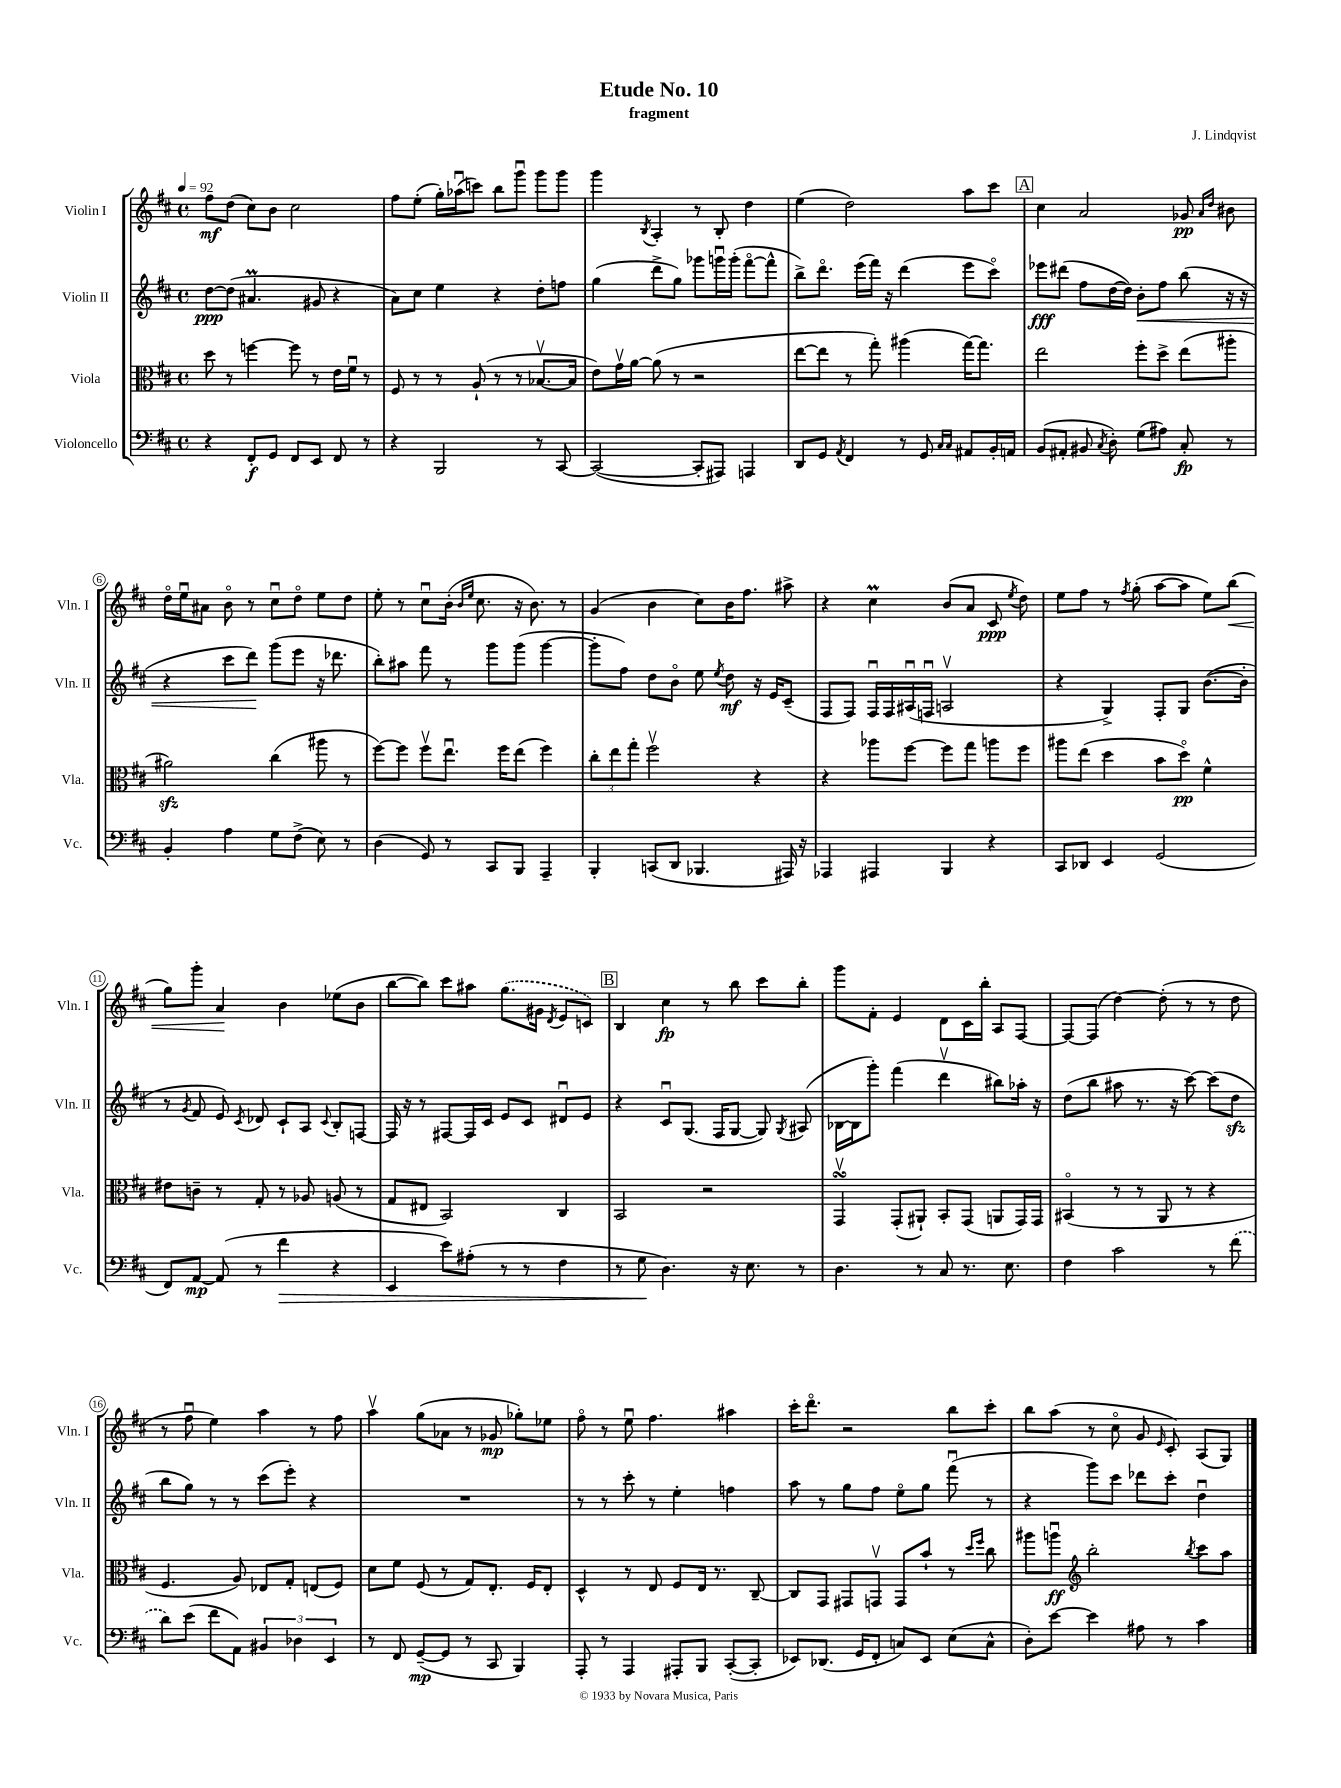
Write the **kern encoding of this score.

**kern	**kern	**kern	**kern
*staff4	*staff3	*staff2	*staff1
*clefF4	*clefC3	*clefG2	*clefG2
*k[f#c#]	*k[f#c#]	*k[f#c#]	*k[f#c#]
*M4/4	*M4/4	*M4/4	*M4/4
*met(c)	*met(c)	*met(c)	*met(c)
*MM92	*MM92	*MM92	*MM92
4r	8dd\	[8dd\L	8ff#\L
.	8r	(8dd\]J	(8dd\J
8FF#'/L	[4ff\	4.a#/	8cc#\L)
8GG/J	.	.	8b\J
8FF#/L	8ff\]	.	2cc#\
8EE/J	8r	8g#/	.
8FF#/	16e\LL	4r	.
.	16f#u\JJ	.	.
8r	8r	.	.
=	=	=	=
4r	8F#/	8a\L)	8ff#\L
.	8r	8cc#\J	(8ee'\J
2BBB/	8r	4ee\	16gg'\LL)
.	.	.	(16aa-u\J
.	(8A`/	.	8ccc\J)
.	8r	4r	8bb\L
.	8r	.	8gggu\J
8r	[8.B-v/L	8dd'\L	8ggg\L
[8CC#/	.	8ff\J	8ggg\J
.	16B-/]Jk	.	.
=	=	=	=
(2CC#/_	8e\L)	(4gg\	4ggg\
.	16gv\L	.	.
.	[16a\JJ	.	.
.	.	.	8qB/
.	(8a\]	8ddd^\L	4A'/
.	8r	8gg\J)	.
8CC#'/]L	2r	8ggg-\L	8r
8AAA#/J)	.	16gggu\L	8B'/
.	.	(16ggg'\JJ	.
4AAA/	.	[8fff#o\L	4dd\
.	.	8fff#^^\]J	.
=	=	=	=
8DD/L	[8ee\L	8bb^\L)	(4ee\
8GG/J	8ee\]J	8.dddo\J	.
8qAA/	.	.	.
4FF#/	8r	.	2dd\)
.	.	(16eee\LL	.
.	8gg'\)	16fff#\JJ)	.
.	.	16r	.
8r	(4aa#\	(4ddd\	.
8GG/	.	.	.
16qqC#/LL	.	.	.
16qqC#/JJ	.	.	.
8AA#/L	[16gg\LK)	8eee\L	8aa\L
.	8.gg\]J	.	.
16BB'/L	.	8ccc#o\J)	8ccc#\J
16AA/JJ	.	.	.
=	=	=	=
(8BB/L	2ee\	8eee-\L	4cc#\
8AA#'/J	.	(8ddd#\J	.
8BB#/	.	8ff#\L	2a/
8qC#/	.	.	.
8D'\)	.	[16dd\L	.
.	.	16dd\]JJ)	.
(8G\L	8ff#'\L	8b'\L	.
8A#\J)	8dd^\J	8ff#\J	.
8C#'/	(8ee\L	(8bb\	8g-/
.	.	.	16qqa/LL
.	.	.	16qqdd/JJ
8r	8aa#'\J	16r	8b#\
.	.	16r	.
=	=	=	=
4BB'/	2a#\)	4r	16ddo\LL
.	.	.	16eeu\J
.	.	.	8a#\J
4A\	.	8ccc#\L	8bo\
.	.	8ddd\J)	8r
8G\L	(4cc#\	(8ggg\L	8cc#u\L
(8F#^\J	.	8eee\J	8ddo\J
8E\)	8aa#\	16r	8ee\L
.	.	8.ddd-\	.
8r	8r	.	8dd\J
=	=	=	=
(4D\	[8ff#\L)	8bb'\L)	8ee'\
.	8ff#\]J	8aa#\J	8r
8GG/)	8ff#v\L	8fff#\	8cc#u\L
8r	8.eeu\J	8r	(16b'\Jk
.	.	.	16qqb/LL
.	.	.	16qqee/JJ
.	.	.	8.cc#\
8CC#/L	.	8ggg\L	.
.	16ff#\LK	.	.
8BBB/J	(8ee\J	(8ggg\J	16r
.	.	.	8.b\)
4AAA~/	4ff#\)	[4ggg\	.
.	.	.	8r
=	=	=	=
4BBB'/	12cc#'\L	8ggg'\]L	(4g/
.	12ee\	.	.
.	.	8ff#\J)	.
.	12gg'\J	.	.
(8CC/L	2ff#v\	8dd\L	4b\
8DD/J	.	8bo\J	.
4.BBB-/	.	8ee\	8cc#\L)
.	.	8qee/	.
.	.	8dd\	16b\K
.	.	.	8.ff#\J
.	4r	16r	.
.	.	16e/LK	.
16AAA#/)	.	(8c#~/J	8aa#^\
16r	.	.	.
=	=	=	=
4AAA-/	4r	8F#/L	4r
.	.	8F#/J)	.
4AAA#/	8aa-\L	16F#u/LL	4cc#\
.	.	16F#/	.
.	[8ff#\J	(16A#u/	.
.	.	16Fu/JJ	.
4BBB/	8ff#\]L	2Av/	(8b/L
.	8gg\J	.	8a/J
4r	8aa\L	.	8c#/
.	.	.	8qee/
.	8ff#\J	.	8dd\)
=	=	=	=
8CC#/L	8aa#\L	4r	8ee\L
8DD-/J	(8ee\J	.	8ff#\J
4EE/	4dd\	4G^/)	8r
.	.	.	8qff#/
.	.	.	(8gg'\
(2GG/	8b\L	8F#'/L	[8aa\L
.	8ddo\J)	8G/J	8aa\]J
.	4f#^^\	([8.b\L	8ee\L)
.	.	.	(8bb\J
.	.	16b'\]Jk	.
=	=	=	=
8FF#/L)	8e#\L	8r	8gg\L)
.	.	8qg/	.
[8AA/J	8c~\J	8f#/	8ggg'\J
(8AA/]	8r	8e/)	4a/
.	.	8qc#/	.
8r	8G'/	8d-/	.
4f#\	8r	8c#`/L	4b\
.	8A-/	8A/J	.
.	.	8qqc#/	.
4r	(8A/	8B'/L	(8ee-\L
.	8r	[8F/J	8b\J
=	=	=	=
4EE/	8G/L	16F/]	[8bb\L
.	.	16r	.
.	8E#/J	8r	8bb\]J)
8e\L)	2BB/)	[8F#/L	8ccc#\L
(8A#'\J	.	16F#/]L	8aa#\J
.	.	16c#/JJ	.
8r	.	8e/L	(8.gg\L
8r	.	8c#/J	.
.	.	.	16g#\Jk
.	.	.	8qd/
4F#\	4C#/	8d#u/L	8e/L
.	.	8e/J	8c/J)
=	=	=	=
8r	2BB/	4r	4B/
8G\	.	.	.
4.D\)	.	8c#u/L	4cc#\
.	.	(8.G/J	.
.	2r	.	8r
.	.	16F#/LK	.
16r	.	[8G/J	8bb\
8.E\	.	.	.
.	.	8G/])	8ccc#\L
.	.	8qG/	.
8r	.	(8A#/	8bb'\J
=	=	=	=
4.D\	4GGv/	[16B-\LL	8ggg\L
.	.	16B-\]J	.
.	.	8ggg'\J)	8f#'\J
.	(8GG'/L	(4fff#\	4e/
8r	8AA#`/J)	.	.
8C#/	8BB'/L	4dddv\	8d\L
8.r	(8GG/J	.	16c#\L
.	.	.	16bb'\JJ
.	8AA/L	8bb#\L)	8A/L
8.E\	.	.	.
.	16GG/L)	16aa-'\Jk	[8F#/J
.	16GG/JJ	16r	.
=	=	=	=
4F#\	(4BB#o/	(8dd\L	8F#/_L
.	.	8bb\J	(8F#/]J
2c#\	8r	8aa#\	[4dd\)
.	8r	8.r	.
.	8AA/	.	(8dd'\]
.	.	16r	.
.	8r	[8ccc#\)	8r
8r	4r	(8ccc#\]L	8r
(8f#\	.	8dd\J	8dd\
=	=	=	=
8d\L)	4.F#/	8bb\L	8r
(8e\J	.	8gg\J)	8ff#u\
8f#\L	.	8r	4ee\)
8AA\J)	8A/)	8r	.
6BB#/	8E-/L	(8ccc#\L	4aa\
.	8G'/J	8eee'\J)	.
6D-\	.	.	.
.	(8E/L	4r	8r
6EE/	.	.	.
.	8F#/J)	.	8ff#\
=	=	=	=
8r	8d\L	1r	4aav\
8FF#/	8f#\J	.	.
([8GG~/L	(8F#/	.	(8gg\L
8GG/]J	8r	.	8a-\J
8r	8G/L)	.	8r
8CC#/	8.E'/J	.	8g-/
4BBB/)	.	.	8gg-'\L)
.	16F#/LK	.	.
.	8E'/J	.	8ee-\J
=	=	=	=
8AAA'/	4D^^/	8r	8ff#o\
8r	.	8r	8r
4AAA/	8r	8ccc#'\	8eeu\
.	8E/	8r	4.ff#\
8AAA#'/L	8F#/L	4ee'\	.
8BBB/J	16E/Jk	.	.
.	8.r	.	.
([8CC#'/L	.	4ff\	4aa#\
8CC#'/]J	[8C#~/	.	.
=	=	=	=
8EE-/L)	8C#/]L	8aa\	16ccc#'\LK
.	.	.	8.dddo\J
(8.DD-/J	8GG/J	8r	.
.	8GG#/L	8gg\L	2r
16GG/LK	.	.	.
8FF#'/J	8GGv/J	8ff#\J	.
8C/L)	8GG/L	8eeo\L	.
8EE-/J	8b`/J	8gg\J	.
(8E\L	8r	(8fff#u\	8bb\L
.	16qqdd/LL	.	.
.	16qqff#/JJ	.	.
8C^^\J	8cc#\	8r	8ccc#'\J
=	=	=	=
8D'\L)	8aa#\L	4r	8bb\L
[8e\J	8aau\J	.	(8aa\J
*	*clefG2	*	*
4e\]	2bb'\	8ggg\L)	8r
.	.	8ccc#\J	8cc#o\
8A#\	.	8ddd-\L	8g/
.	.	.	16qqe/
8r	.	8ccc#'\J	8c#'/)
.	8qbb/	.	.
4c#\	8ccc#\L	4ddu\	(8A/L
.	8aa\J	.	8G/J)
==	==	==	==
*-	*-	*-	*-
